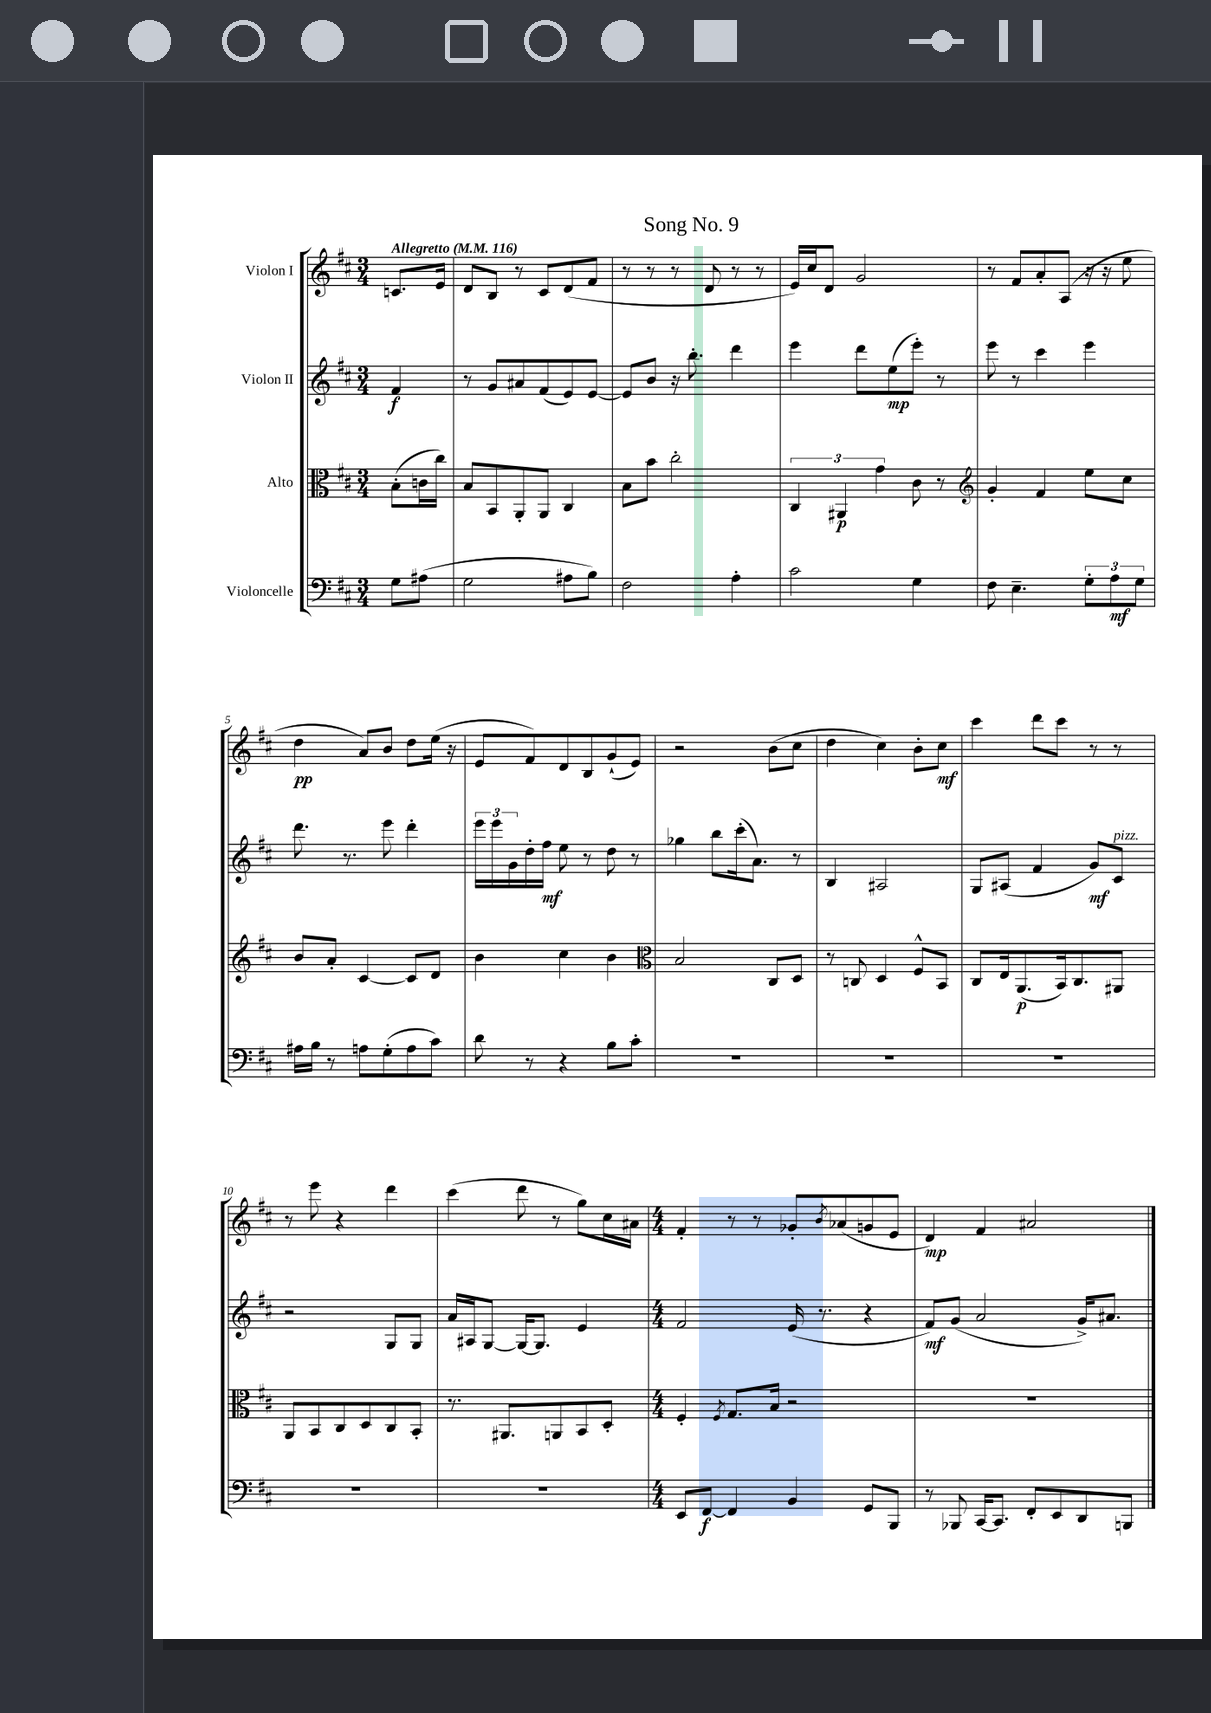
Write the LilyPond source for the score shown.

\header { title = "Song No. 9" }
<<
\new StaffGroup <<
\new Staff = "s0" \with { instrumentName = "Violon I" } {
    \clef treble \key d \major \numericTimeSignature \time 3/4 \partial 4 \tempo "Allegretto" 4 = 116
    c'8. e'16 |
    d'8 b8 r8 cis'8 d'8( fis'8 |
    r8 r8 r8 d'8 r8 r8 |
    e'16) cis''16 d'8 g'2 |
    r8 fis'8 a'8-. a8( r16 r16 e''8 |
    d''4\pp a'8) b'8 d''8 e''16( r16 |
    e'8 fis'8) d'8 b8 g'8-!( e'8) |
    r2 b'8( cis''8 |
    d''4 cis''4) b'8-. cis''8\mf |
    cis'''4 d'''8 cis'''8 r8 r8 |
    r8 e'''8 r4 d'''4 |
    cis'''4( d'''8 r8 g''8) cis''16 ais'16 |
    \numericTimeSignature \time 4/4 fis'4-. r8 r8 ges'8-. \acciaccatura { b'8 } aes'8( g'8 e'8 |
    d'4\mp) fis'4 ais'2 \bar "|." |
}
\new Staff = "s1" \with { instrumentName = "Violon II" } {
    \clef treble \key d \major \numericTimeSignature \time 3/4 \partial 4
    fis'4\f |
    r8 g'8 ais'8 fis'8( e'8) e'8~ |
    e'8 b'8 r16 b''8.-. d'''4 |
    e'''4 d'''8 e''8\mp( e'''8-.) r8 |
    e'''8 r8 cis'''4 e'''4 |
    d'''8. r8. e'''8 d'''4-. |
    \tuplet 3/2 { e'''16 e'''16 g'16 } d''16-. fis''16\mf e''8 r8 d''8 r8 |
    ges''4 b''8 cis'''16-.( a'8.) r8 |
    b4 ais2 |
    g8 ais8( fis'4 g'8\mf) cis'8^\markup { \italic "pizz." } |
    r2 g8 g8 |
    a'16 ais16 g8~ g16~ g8. e'4 |
    \numericTimeSignature \time 4/4 fis'2 e'16( r8. r4 |
    fis'8\mf) g'8( a'2 g'16->) ais'8. \bar "|." |
}
\new Staff = "s2" \with { instrumentName = "Alto" } {
    \clef alto \key d \major \numericTimeSignature \time 3/4 \partial 4
    b8-.( c'16 cis''16) |
    b8 b,8 a,8-. a,8 cis4 |
    b8 b'8 cis''2-. |
    \tuplet 3/2 { cis4 ais,4\p g'4 } cis'8 r8 |
    \clef treble g'4-. fis'4 e''8 cis''8 |
    b'8 a'8-. cis'4~ cis'8 d'8 |
    b'4 cis''4 b'4 |
    \clef alto b2 cis8 d8 |
    r8 c8 d4 fis8-^ b,8 |
    cis8 e16 a,8.\p( b,16) cis8. ais,8 |
    a,8 b,8 cis8 d8 cis8 b,8-. |
    r8. ais,8. a,8 b,8 d8-. |
    \numericTimeSignature \time 4/4 fis4-. \acciaccatura { fis8 } g8. b16 r2 |
    R1 \bar "|." |
}
\new Staff = "s3" \with { instrumentName = "Violoncelle" } {
    \clef bass \key d \major \numericTimeSignature \time 3/4 \partial 4
    g8 ais8( |
    g2 ais8 b8) |
    fis2 a4-. |
    cis'2 g4 |
    fis8 e4.-- \tuplet 3/2 { g8-. a8\mf g8 } |
    ais16 b16 r8 a8 g8-.( a8 cis'8) |
    d'8 r8 r4 b8 cis'8-. |
    R2. |
    R2. |
    R2. |
    R2. |
    R2. |
    \numericTimeSignature \time 4/4 e,8 fis,8~\f fis,4 b,4 g,8 b,,8 |
    r8 bes,,8 cis,16~ cis,8. fis,8-. e,8 d,8 b,,8 \bar "|." |
}
>>
>>
